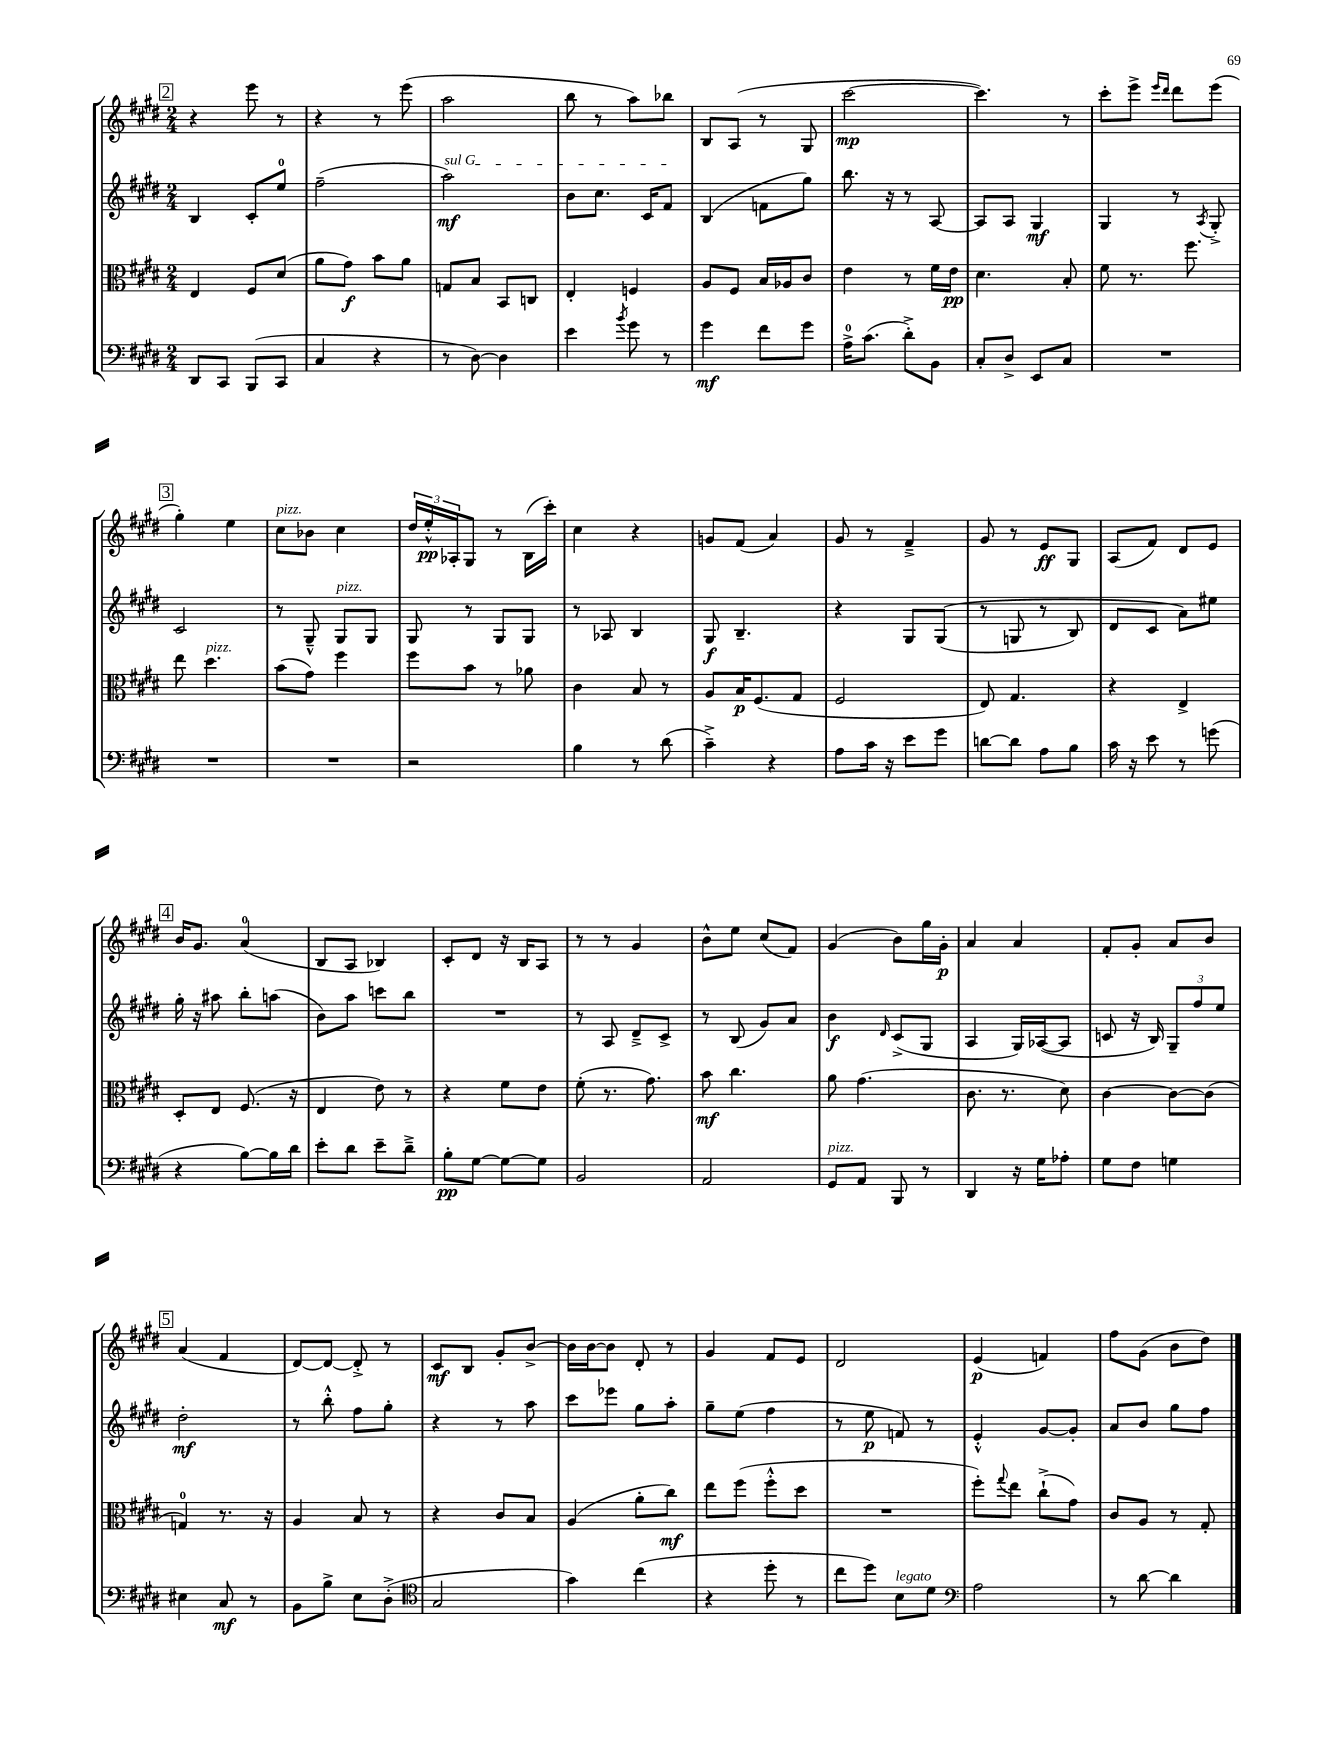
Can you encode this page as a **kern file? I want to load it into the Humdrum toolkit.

**kern	**kern	**kern	**kern
*staff4	*staff3	*staff2	*staff1
*clefF4	*clefC3	*clefG2	*clefG2
*k[f#c#g#d#]	*k[f#c#g#d#]	*k[f#c#g#d#]	*k[f#c#g#d#]
*M2/4	*M2/4	*M2/4	*M2/4
8DD#	4E	4B	4r
8CC#	.	.	.
(8BBB	8F#	8c#'	8eee
8CC#	(8d#	8ee	8r
=	=	=	=
4C#	8a	(2ff#~	4r
.	8g#)	.	.
4r	8b	.	8r
.	8a	.	(8eee
=	=	=	=
8r	8G	2aa)	2aa
[8D#)	8B	.	.
4D#]	8BB	.	.
.	8C	.	.
=	=	=	=
4e	4E'	8b	8bb
.	.	8.cc#	8r
8qb	.	.	.
8g#	4F	.	8aa)
.	.	16c#	.
8r	.	8f#	8bb-
=	=	=	=
4g#	8A	(4B	8B
.	8F#	.	(8A
8f#	16B	8f	8r
.	16A-	.	.
8g#	8c#	8gg#)	8G#
=	=	=	=
16A^	4e	8.bb	[2ccc#
(8.c#	.	.	.
.	.	16r	.
8d#'^)	8r	8r	.
8BB	16f#	[8A	.
.	16e	.	.
=	=	=	=
8C#'	4.d#	8A]	4.ccc#])
8D#^	.	8A	.
8EE	.	4G#	.
8C#	8B'	.	8r
=	=	=	=
2r	8f#	4G#	8ccc#'
.	8.r	.	8eee^
.	.	.	16qqeee
.	.	.	16qqddd#
.	.	8r	8ddd#
.	8.ff#	.	.
.	.	8qA	.
.	.	8G#'^	(8eee
=	=	=	=
2r	8ee	2c#	4gg#')
.	4.dd#	.	.
.	.	.	4ee
=	=	=	=
2r	(8b	8r	8cc#
.	8g#)	8G#~^^	8b-
.	4ff#	8G#	4cc#
.	.	8G#	.
=	=	=	=
2r	8ff#	8G#	24dd#
.	.	.	24ee'^^
.	.	.	24A-'
.	8b	8r	8G#
.	8r	8G#	8r
.	8a-	8G#	(16B
.	.	.	16ccc#')
=	=	=	=
4B	4c#	8r	4cc#
.	.	8A-	.
8r	8B	4B	4r
(8d#	8r	.	.
=	=	=	=
4c#~^)	8A	8G#	8g
.	16B	4.B~	(8f#
.	(8.F#	.	.
4r	.	.	4a)
.	8G#	.	.
=	=	=	=
8A	2F#	4r	8g#
16c#	.	.	8r
16r	.	.	.
8e	.	8G#	4f#~^
8g#	.	&((8G#	.
=	=	=	=
[8d	8E)	8r	8g#
8d]	4.G#	8G	8r
8A	.	8r	8e
8B	.	8B)	8G#
=	=	=	=
16c#	4r	8d#	(8A
16r	.	.	.
8e	.	8c#	8f#)
8r	4E^	8a&)	8d#
(8g	.	8ee#	8e
=	=	=	=
4r	8D#'	16gg#'	16b
.	.	16r	8.g#
.	8E	8aa#	.
[8B)	(8.F#	8bb'	(4a
16B]	.	(8aa	.
16d#	16r	.	.
=	=	=	=
8e'	4E	8b)	8B
8d#	.	8aa	8A
8e~	8e)	8ccc	4B-)
8d#~^	8r	8bb	.
=	=	=	=
8B'	4r	2r	8c#'
[8G#	.	.	8d#
8G#_	8f#	.	16r
.	.	.	16B
8G#]	8e	.	8A
=	=	=	=
2BB	(8f#'	8r	8r
.	8.r	8A	8r
.	.	8d#~^	4g#
.	8.g#)	.	.
.	.	8c#^	.
=	=	=	=
2AA	8b	8r	8b^^
.	4.cc#	(8B	8ee
.	.	8g#)	(8cc#
.	.	8a	8f#)
=	=	=	=
8GG#	8a	4b	(4g#
8AA	(4.g#	.	.
.	.	16qqd#	.
8BBB	.	(8c#^	8b)
8r	.	8G#	16gg#
.	.	.	16g#'
=	=	=	=
4DD#	8.c#	4A	4a
.	8.r	.	.
16r	.	16G#)	4a
16G#	.	([16A-	.
8A-'	8d#)	8A-]	.
=	=	=	=
8G#	[4c#	8c	8f#'
8F#	.	16r	8g#'
.	.	16B)	.
4G	8c#_	12G#~	8a
.	.	12ff#	.
.	(8c#]	.	8b
.	.	12ee	.
=	=	=	=
4E#	4G)	2dd#'	(4a
8C#	8.r	.	4f#
8r	.	.	.
.	16r	.	.
=	=	=	=
8BB	4A	8r	[8d#)
8B^	.	8bb'^^	8d#_
8E	8B	8ff#	8d#'^]
(8D#'^	8r	8gg#'	8r
=	=	=	=
*clefC4	*	*	*
2G#	4r	4r	8c#
.	.	.	8B
.	8c#	8r	8g#'
.	8B	8aa	[8b^
=	=	=	=
4g#)	(4A	8ccc#	16b]
.	.	.	[16b
.	.	8eee-	8b]
(4cc#	8a'	8gg#	8d#'
.	8cc#)	8aa'	8r
=	=	=	=
4r	8ee	8gg#~	4g#
.	(8ff#	(8ee	.
8dd#'	8ff#'^^	4ff#	8f#
8r	8dd#	.	8e
=	=	=	=
8cc#	2r	8r	2d#
8dd#)	.	8ee	.
8B	.	8f)	.
8d#	.	8r	.
=	=	=	=
*clefF4	*	*	*
2A	8ff#')	4e'^^	(4e
.	8qqgg#	.	.
.	8ee	.	.
.	(8cc#`^	[8g#	4f)
.	8g#)	8g#']	.
=	=	=	=
8r	8c#	8a	8ff#
[8d#	8A	8b	(8g#
4d#]	8r	8gg#	8b
.	8G#'	8ff#	8dd#)
==	==	==	==
*-	*-	*-	*-
